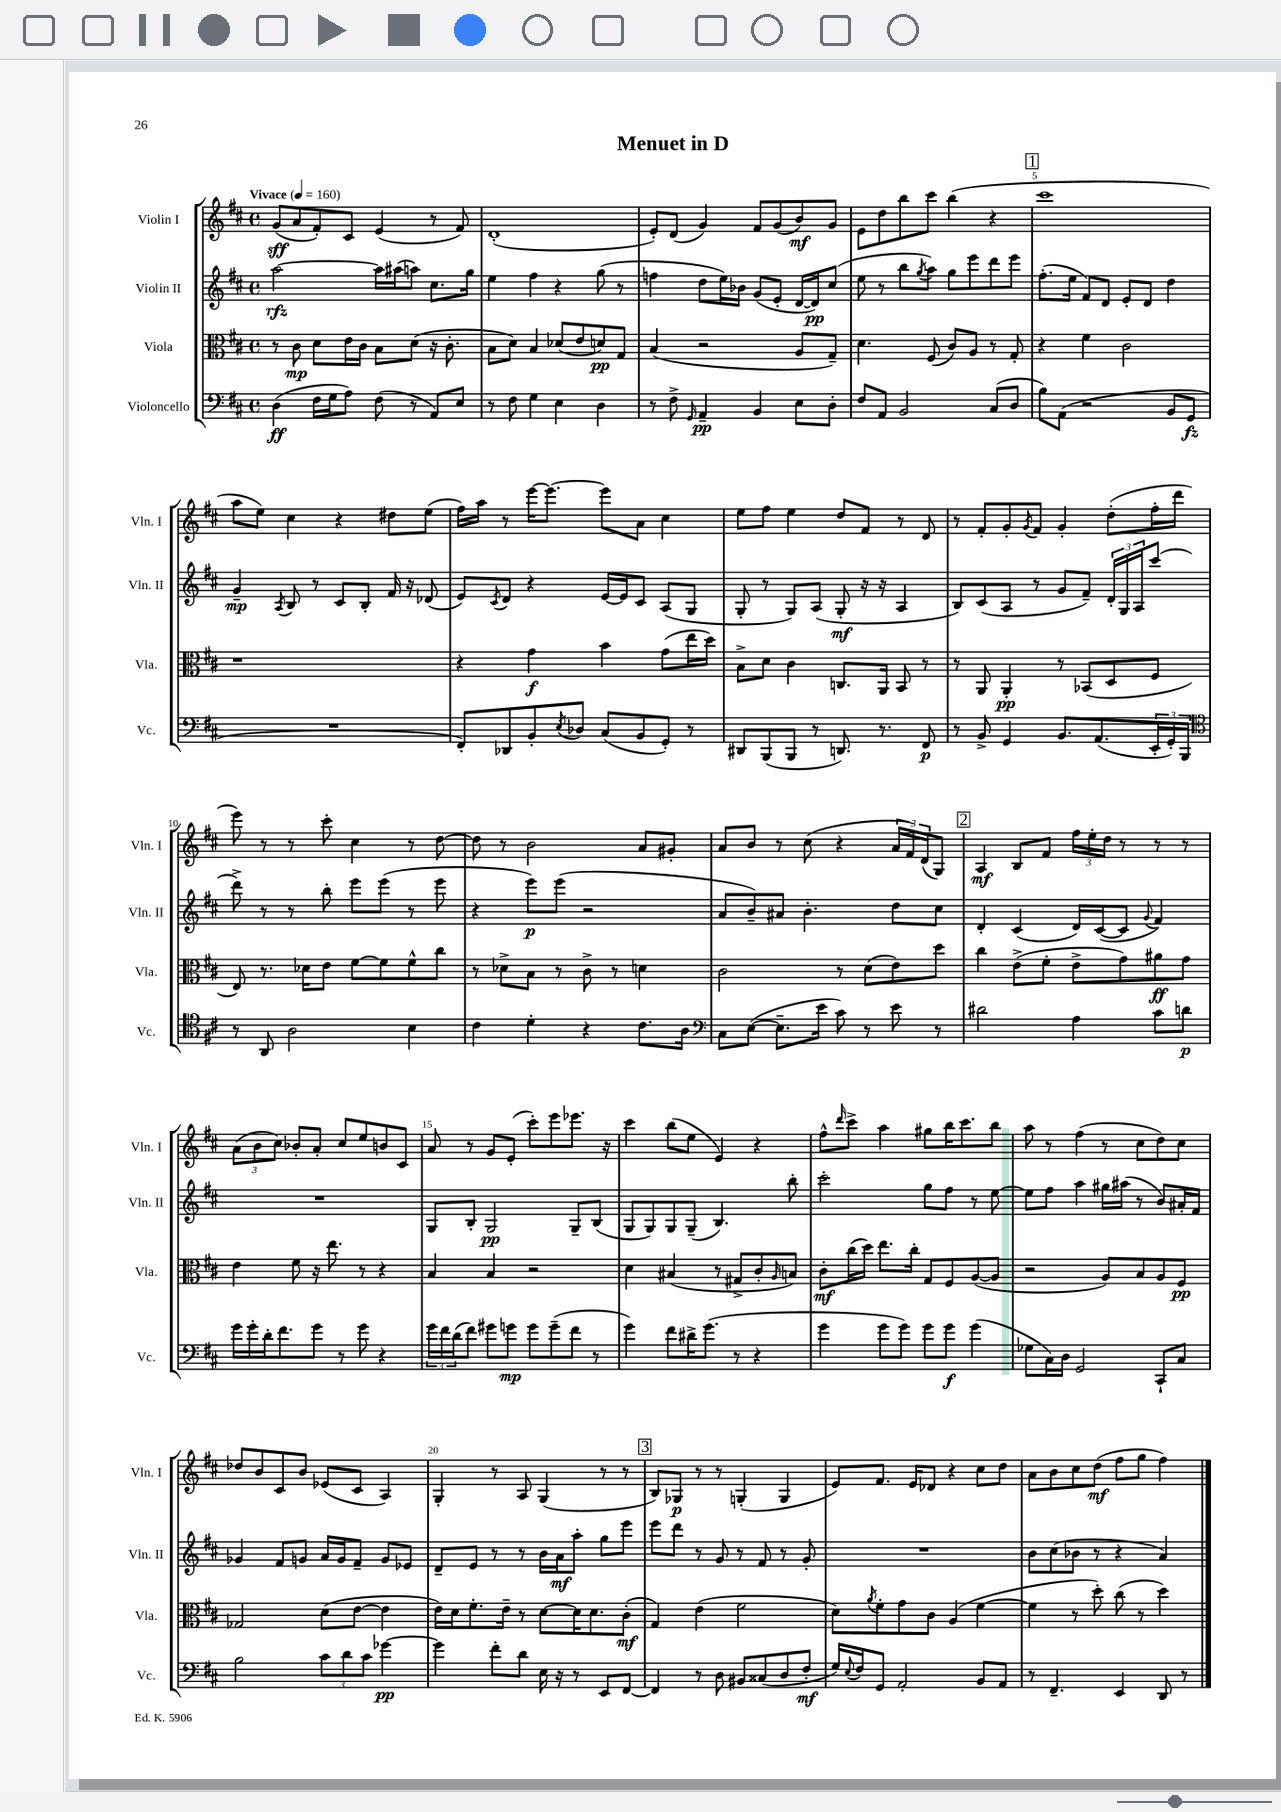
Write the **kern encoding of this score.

**kern	**kern	**kern	**kern
*staff4	*staff3	*staff2	*staff1
*clefF4	*clefC3	*clefG2	*clefG2
*k[f#c#]	*k[f#c#]	*k[f#c#]	*k[f#c#]
*M4/4	*M4/4	*M4/4	*M4/4
*met(c)	*met(c)	*met(c)	*met(c)
*MM160	*MM160	*MM160	*MM160
(4D	8r	[2aa	(8g
.	8c#	.	8a
16F#	8d	.	8f#')
16G	.	.	.
8A)	16e	.	8c#
.	16c#	.	.
(8F#	8B	16aa]	(4e
.	.	(16aa#	.
8r	(8d	8aa)	.
8AA)	16r	8.cc#	8r
.	8.c#'	.	.
8E	.	.	8f#)
.	.	16gg	.
=	=	=	=
8r	8B	4ee	(1d'
8F#	8d)	.	.
4G	4B	4ff#	.
4E	(8d-	4r	.
.	8e	.	.
4D	8d)	(8gg	.
.	8G	8r	.
=	=	=	=
8r	(4B	4ff	8e')
8F#^	.	.	(8d
16qqGG	.	.	.
4AA~	2r	8dd	4g)
.	.	16ee)	.
.	.	16b-	.
4BB	.	(8g	8f#
.	.	8e'	(8g
8E	8A	[16d	8b)
.	.	16d])	.
8D'	8G~)	(8cc#	8g
=	=	=	=
8F#	4.d	8ee	8e
8AA	.	8r	8dd
2BB	.	8bb	8bb
.	.	8qgg	.
.	(8F#	8aa)	8ccc#
.	8c#)	8gg	(4bb
.	8A	8eee	.
(8C#	8r	8ddd	4r
8D	8G'	8eee	.
=	=	=	=
8B)	4r	(8.ff#'	1ccc#
(8AA	.	.	.
.	.	16ee	.
2r	4f#	8f#)	.
.	.	8d	.
.	2c#	8e'	.
.	.	8d	.
8BB	.	4dd	.
8GG	.	.	.
=	=	=	=
1r	1r	4g~	8aa
.	.	.	8ee)
.	.	8qA	.
.	.	8B	4cc#
.	.	8r	.
.	.	8c#	4r
.	.	8B'	.
.	.	16f#	8dd#
.	.	16r	.
.	.	(8d-	(8ee
=	=	=	=
8FF#')	4r	8e)	16ff#)
.	.	.	16aa
.	.	8qc#	.
8DD-	.	8d	8r
8BB'	4g	4r	[16eee
.	.	.	8.eee_
8qE	.	.	.
8D-	.	.	.
(8C#	4b	[16e	8eee]
.	.	16e]	.
8BB	.	8c#	8a
8GG')	(8g	(8A	4cc#
8r	16ee	8G	.
.	16dd)	.	.
=	=	=	=
8DD#	8B^	8G'	8ee
(8BBB	8d	8r	8ff#
8BBB	4c#	8G)	4ee
8r	.	(8A	.
8.DD)	8.C	8G'	8dd
.	.	16r	8f#
8.r	16AA	16r	.
.	8BB	4A	8r
8FF#	8r	.	8d
=	=	=	=
8r	8r	8B)	8r
8BB^	8AA	(8c#	8f#'
4GG	4AA'	8A	8g'
.	.	.	8qg
.	.	8r	8f#
8.BB	8r	8g	4g'
.	(8BB-	8f#~)	.
(8.AA	.	.	.
.	8D	24d'	(8dd'
.	.	24G	.
.	.	24A	.
24EE'	8F#	(8ccc#	16ff#'
24GG')	.	.	.
.	.	.	16ddd
24BBB	.	.	.
=	=	=	=
*clefC4	*	*	*
8r	8E)	8ddd^)	8eee)
8AA	8.r	8r	8r
2A	.	8r	8r
.	16d-	.	.
.	8e	8bb'	8ccc#'
.	[8f#	8eee	4cc#
.	8f#]	(8eee	.
4B	8f#^^	8r	8r
.	8cc#	8eee	[8dd
=	=	=	=
4c#	8r	4r	8dd]
.	8d-^	.	8r
4d'	8B	8eee)	2b
.	8r	(8eee	.
4r	8c#^	2r	.
.	8r	.	.
8.c#	4d	.	8a
.	.	.	8g#'
16A	.	.	.
=	=	=	=
*clefF4	*	*	*
8C#	2c#	8a	8a
([8E	.	8b~)	8b
8.E~]	.	8a#	8r
.	.	4.b'	(8cc#
16e	.	.	.
8c#)	8r	.	4r
8r	(8d	.	.
8e	8e)	8dd	24a
.	.	.	24f#)
.	.	.	(24d
8r	8dd	8cc#	8G)
=	=	=	=
2d#	4cc#	4d'	4A
.	(8e^	(4c#	8B
.	8f#'	.	8f#
4A	8e^	16d)	24ff#
.	.	.	24ee'
.	.	([16c#	.
.	.	.	24dd
.	8g)	8c#]	8r
.	.	8qqg	.
8c#	8a#	4f#)	8r
8d	8g	.	8r
=	=	=	=
16g	4e	1r	(12a
16g'	.	.	.
.	.	.	12b
16d'	.	.	.
.	.	.	12cc#)
8.f#	.	.	.
.	8f#	.	8b-'
8g	16r	.	8a'
.	8.ee	.	.
8r	.	.	8cc#
8g	8r	.	8ee
4r	4r	.	8b
.	.	.	8c#
=	=	=	=
24g	4B	8G	8a
24f#	.	.	.
(24d	.	.	.
8f#)	.	8B'	8r
8g#	4B	2G	8g
8g	.	.	(8e'
8g	2r	.	8ccc#')
(8g~	.	.	8eee
8f#	.	8G~	8.eee-
8r	.	(8B	.
.	.	.	16r
=	=	=	=
4g)	4d	8G	4ccc#
.	.	8G)	.
8f#	(4B#	8G	(8bb
16d#^	.	(8G~	8ee
(8.g	.	.	.
.	8r	4.B)	4e)
8r	8G#^	.	.
4r	8c#'	.	4r
.	16qqA	.	.
.	8B)	8bb'	.
=	=	=	=
4g	8c#'	2ccc#'	8ff#^^
.	.	.	16qqddd
.	(16cc#	.	8ccc#^
.	16dd)	.	.
8g	8.ee	.	4aa
8g)	.	.	.
.	16cc#'	.	.
8g	8G	8gg	8gg#
8g	8F#	8ff#	16bb
.	.	.	8.ccc#
(4g	([8A	8r	.
.	8A]	[8ee	8bb
=	=	=	=
8G-	2r	8ee]	8aa
16C#)	.	8ff#	8r
16D	.	.	.
2GG	.	4aa	(4ff#
.	8A)	16gg#	8r
.	.	(16aa#	.
.	8B	8r	8cc#
8CC#`	8A	8b)	8dd)
8C#	8F#	16a#'	8cc#
.	.	16f#	.
=	=	=	=
2B	2G-	4g-	8dd-
.	.	.	8b
.	.	8f#	8c#
.	.	8g	8b
12c#	(8d	16a	(8e-
.	.	16g	.
12d	.	.	.
.	[8e	8f#~	8c#
12c#	.	.	.
[4g-	4e]	8g	4A)
.	.	8e-	.
=	=	=	=
4g-]	16e)	8d~	4G'
.	16d	.	.
.	8.f#'	8e	.
8f#'	.	8r	8r
.	16e~	.	.
8d	8r	8r	8A
16E	[8d	16b	(4G
16r	.	16a	.
8r	16d]	8aa'	.
.	8.d	.	.
8EE	.	8gg	8r
[8FF#	(8c#'	8eee	8r
=	=	=	=
4FF#]	4G)	8eee	8B)
.	.	8ddd	8G-
8r	(4e	8r	8r
8D	.	8g	8r
8BB#	2f#	8r	(4G'
(8C##	.	8f#	.
8D	.	8r	4G
8F#'	.	8g'	.
=	=	=	=
16G)	8d)	1r	8e)
8qqE	.	.	.
16F#	.	.	.
.	8qa	.	.
8GG	8f#'	.	8.f#
2AA'	8g	.	.
.	.	.	16e
.	8c#	.	8d-
.	(4A	.	4r
8BB	[4f#	.	8cc#
8AA	.	.	8dd
=	=	=	=
8r	4f#]	8b	8a
4.FF#~	.	(8cc#	8b
.	8r	8b-	8cc#
.	8dd')	8r	(8dd
4EE	(8cc#	4r	8ff#
.	8r	.	8gg
8DD	4dd)	4a)	4ff#)
8r	.	.	.
==	==	==	==
*-	*-	*-	*-
